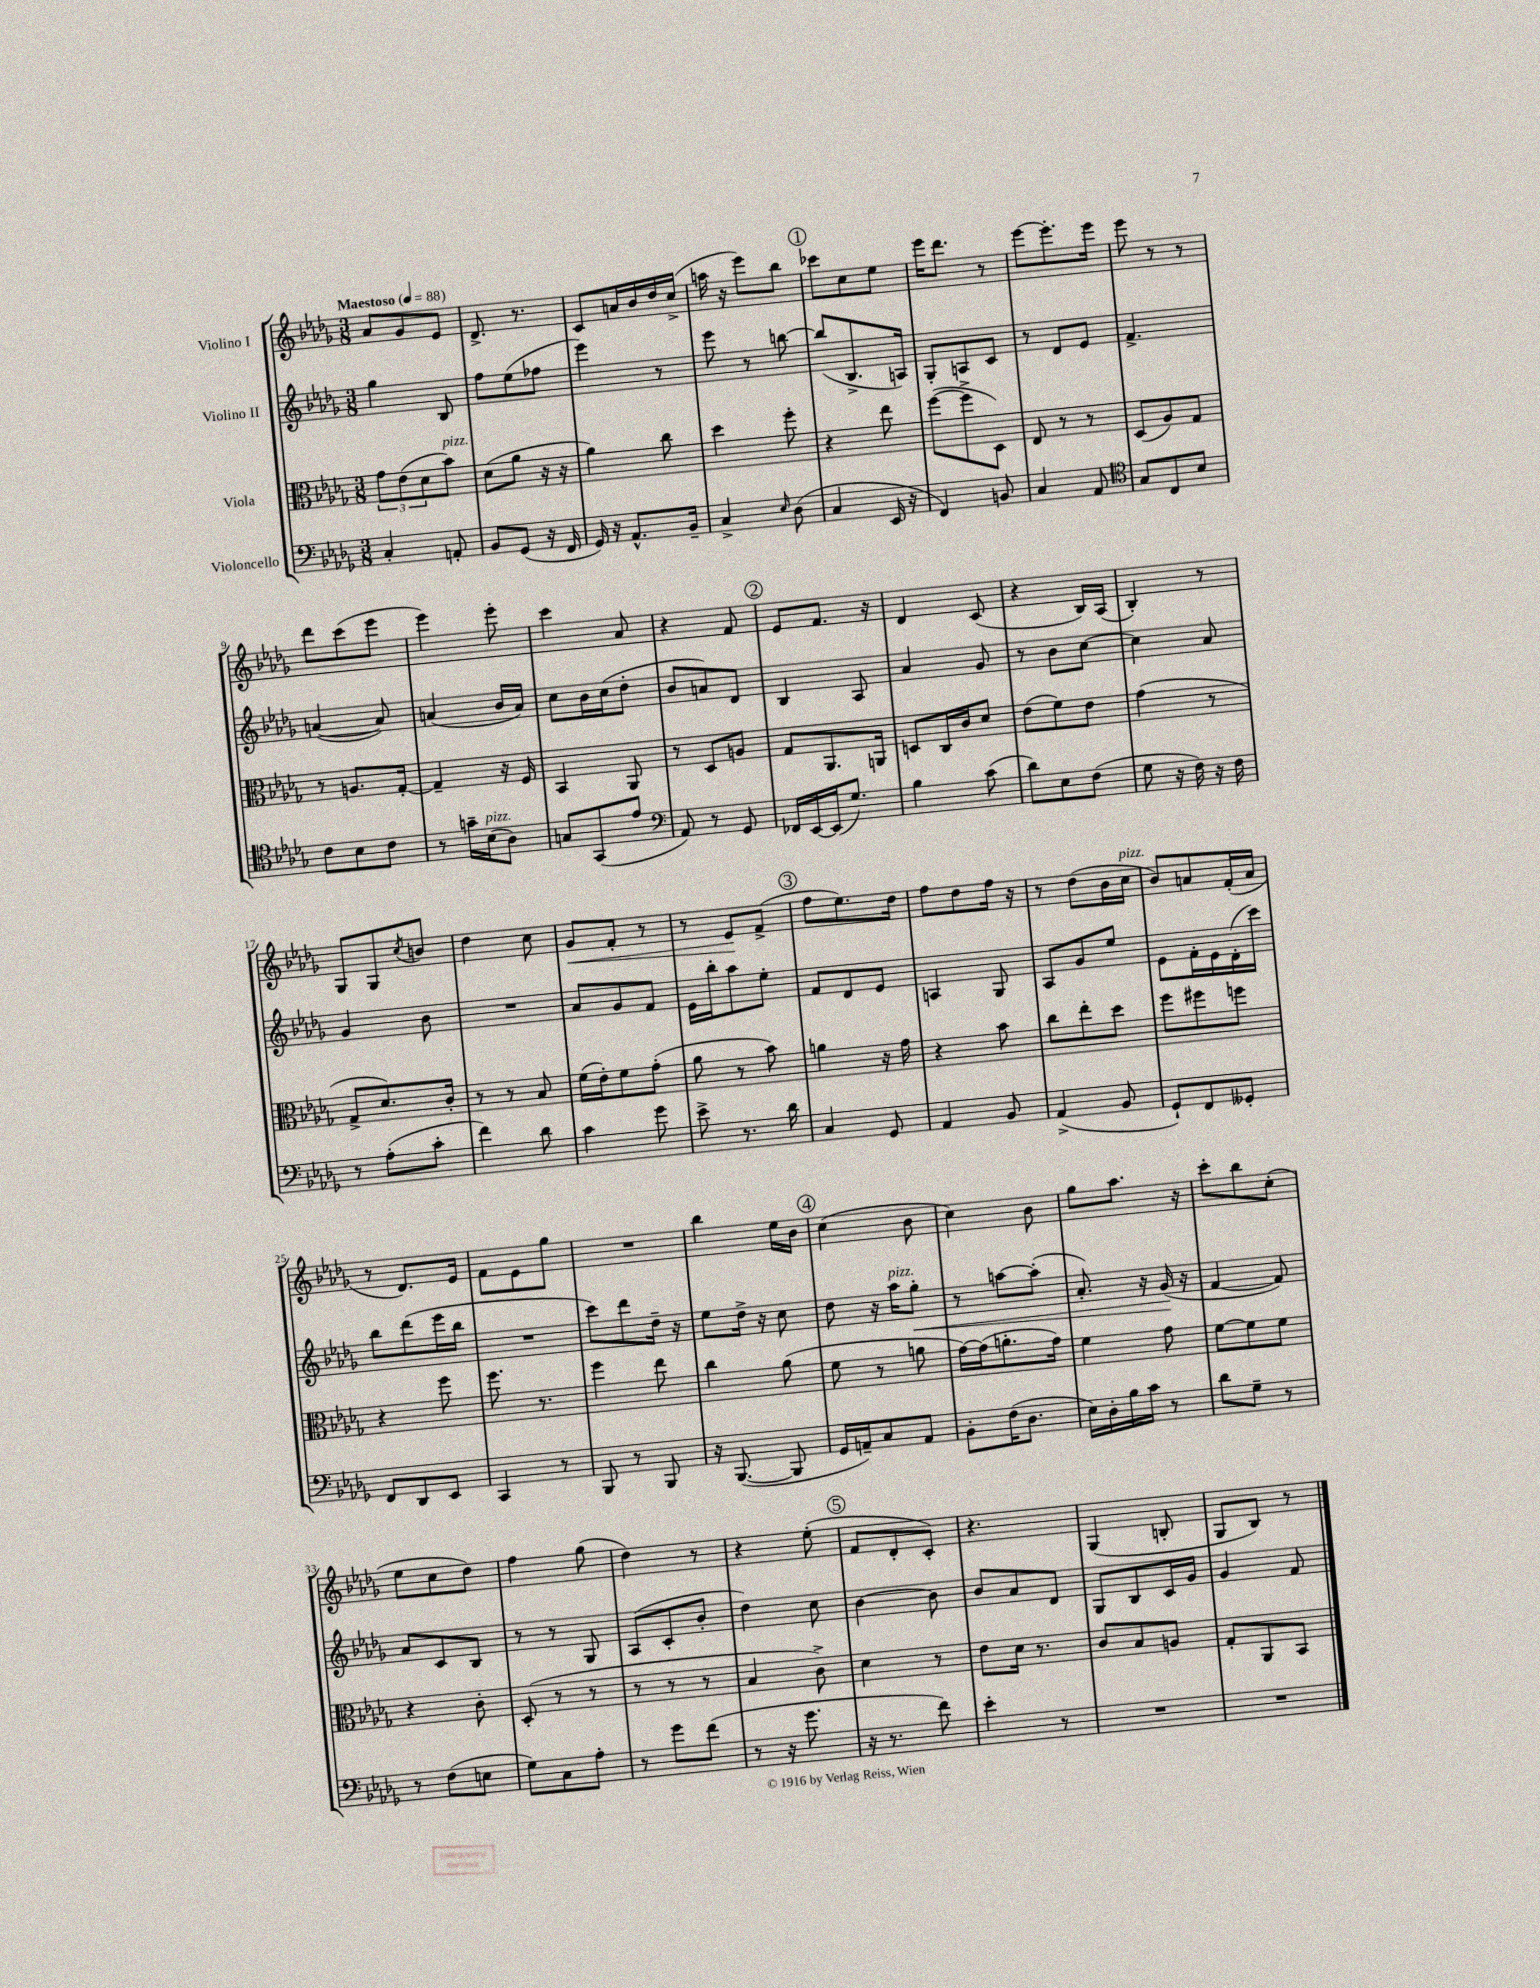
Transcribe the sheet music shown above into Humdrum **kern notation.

**kern	**kern	**kern	**dynam	**kern	**dynam
*part4	*part3	*part2	*part2	*part1	*part1
*staff4	*staff3	*staff2	*staff2	*staff1	*staff1
*I"Violoncello	*I"Viola	*I"Violino II	*	*I"Violino I	*
*clefF4	*clefC3	*clefG2	*	*clefG2	*
*k[b-e-a-d-g-]	*k[b-e-a-d-g-]	*k[b-e-a-d-g-]	*	*k[b-e-a-d-g-]	*
*M3/8	*M3/8	*M3/8	*	*M3/8	*
*MM88	*MM88	*MM88	*	*MM88	*
=1	=1	=1	=1	=1	=1
!	!	!	!	!LO:TX:a:B:t=Maestoso	!
4C'/	12g-\L	4gg-\	.	8a-/L	.
.	(12e-\	.	.	.	.
.	.	.	.	8g-/	.
.	12d-\	.	.	.	.
!	!LO:TX:a:i:t=pizz.	!	!	!	!
8AAn'/	8b-\J)	8B-/	.	8e-/J	.
=2	=2	=2	=2	=2	=2
8BB-/L	(8d-\L	8ff\L	.	8.d-^/	.
(8GG-/J	8a-\J	(8ee-\	.	.	.
.	.	.	.	8.r	.
16r	16r	8ff-X\J	.	.	.
16FF/	16r	.	.	.	.
=3	=3	=3	=3	=3	=3
16GG-/)	4a-\)	4eee-\)	.	8c/L	.
16r	.	.	.	.	.
8.AA-^^/L	.	.	.	16an/L	.
.	.	.	.	16b-/	.
.	8cc\	8r	.	16dd-/	.
16BB-~/Jk	.	.	.	(16cc^/JJ	.
=4	=4	=4	=4	=4	=4
4C^/	4dd-\	8eee-\	.	16aan\	.
.	.	.	.	16r	.
.	.	8r	.	8eee-\L)	.
16qqE-/	.	.	.	.	.
(8D-\	8ff'\	[8bbn\	.	8bb-\J	.
!!LO:REH:place=s1:t=1
=5	=5	=5	=5	=5	=5
4C/	4r	(8bb/L]	.	8ccc-X\L	.
.	.	8.B-^/	.	8cc\	.
16EE-/	8ee-\	.	.	8ee-\J	.
16r	.	16An/Jk)	.	.	.
=6	=6	=6	=6	=6	=6
4FF/)	([8ff\L	8G-'/L	.	16eee-\KL	.
.	.	.	.	8.ddd-\J	.
.	8ff^\]	8An/	.	.	.
8BBn/	8D-\J)	8c/J	.	8r	.
=7	=7	=7	=7	=7	=7
4C/	8E-/	8r	.	[8eee-\L	.
.	8r	8d-/L	.	8.eee-'\]	.
8AA-/	8r	8e-/J	.	.	.
.	.	.	.	16eee-\Jk	.
=8	=8	=8	=8	=8	=8
*clefC4	*	*	*	*	*
8G-/L	(8D-/L	4.f^/	.	8eee-\	.
8C/	8A-/)	.	.	8r	.
8B-/J	8G-/J	.	.	8r	.
!!LO:LB:g=z
=9	=9	=9	=9	=9	=9
8c\L	8r	([4an/	.	8ddd-\L	.
8B-\	8.An/L	.	.	(8ccc\	.
8c\J	.	8a/])	.	8eee-\J	.
.	[16G-'/Jk	.	.	.	.
=10	=10	=10	=10	=10	=10
8r	4G-~/]	(4an/	.	4eee-\)	.
16gn~\LL	.	.	.	.	.
!LO:TX:a:i:t=pizz.	!	!	!	!	!
(16B-\J	.	.	.	.	.
8A-\J)	16r	16b-/LL	.	8eee-'\	.
.	16F/	16a/JJ)	.	.	.
=11	=11	=11	=11	=11	=11
8Gn/L	4BB-/	8cc\L	.	4ccc\	.
(8GG-/	.	16b-\L	.	.	.
.	.	(16cc\J	.	.	.
8e-/J	8AA-/	8dd-'\J	.	8a-/	.
=12	=12	=12	=12	=12	=12
*clefF4	*	*	*	*	*
8AA-/)	8r	8b-/L	.	4r	.
8r	8D-/L	8an/)	.	.	.
8GG-/	8An/J	8d-/J	.	8f/	.
!!LO:REH:place=s1:t=2
=13	=13	=13	=13	=13	=13
16FF-X/LL	8G-/L	4B-/	.	8e-/L	.
[16EE-/	.	.	.	.	.
(16EE-/J]	8.AA-/	.	.	8.f/J	.
8.G-/J)	.	.	.	.	.
.	.	8A-/	.	.	.
.	16AAn/Jk	.	.	16r	.
=14	=14	=14	=14	=14	=14
4B-\	8Dn/L	4a-/	.	4d-/	.
.	16C/L	.	.	.	.
.	16c/J	.	.	.	.
(8c\	8d-/J	8g-/	.	(8c/	.
=15	=15	=15	=15	=15	=15
8d-\L)	(8e-\L	8r	.	4r	.
8E-\	8f\)	8b-\L	.	.	.
(8F\J	8e-\J	[8cc\J	.	16B-/LL)	.
.	.	.	.	(16A-/JJ	.
=16	=16	=16	=16	=16	=16
8G-\	(4g-\	4cc\]	.	4B-'/)	.
16r	.	.	.	.	.
16F\)	.	.	.	.	.
16r	8r	8a-/	.	8r	.
16F\	.	.	.	.	.
!!LO:LB:g=z
=17	=17	=17	=17	=17	=17
8r	8G-^/L	4g-/	.	8G-/L	.
(8A-'\L	8.d-/)	.	.	8G-/	.
.	.	.	.	8qcc/	.
8c'\J	.	8b-\	.	8bn/J	.
.	16c'/Jk	.	.	.	.
=18	=18	=18	=18	=18	=18
4f\)	8r	4.r	.	4dd-\	.
.	8r	.	.	.	.
8d-\	8B-/	.	.	8cc\	.
=19	=19	=19	=19	=19	=19
!	!	!	!	!	!LO:HP:b
4c\	(16f\LL	8a-/L	.	8g-/L	<
.	16e-'\J)	.	.	.	.
.	8f\	8g-/	.	8f'/J	.
8g-\	(8g-'\J	8f/J	.	8r	.
=20	=20	=20	=20	=20	=20
8e-^\	8a-\	16e-\LL	.	8r	.
.	.	16bb-'\J	.	.	.
8.r	8r	8aa-\	.	8e-/L	.
.	8b-\)	8ee-'\J	.	(8f^/J	[
16d-\	.	.	.	.	.
!!LO:REH:place=s1:t=3
=21	=21	=21	=21	=21	=21
4C/	4an\	8f/L	.	8ff\L	.
.	.	8d-/	.	8.ee-\)	.
8GG-/	16r	8e-/J	.	.	.
.	16g-\	.	.	16dd-\Jk	.
=22	=22	=22	=22	=22	=22
4AA-/	4r	4An/	.	8ff\L	.
.	.	.	.	8dd-\	.
8BB-/	8b-\	8G-/	.	16ff\Jk	.
.	.	.	.	16r	.
=23	=23	=23	=23	=23	=23
(4AA-^/	8cc\L	8A-/L	.	8r	.
.	8ee-'\	8g-/	.	(8dd-\L	.
8BB-/	8dd-\J	8ee-/J	.	16b-\L	.
!	!	!	!	!LO:TX:a:i:t=pizz.	!
.	.	.	.	16cc\JJ	.
=24	=24	=24	=24	=24	=24
8GG-`/L)	8ff\L	8e-\L	.	8b-/L)	.
8FF/	8ff#X\	16f'\L	.	8an/	.
.	.	16e-\	.	.	.
8GG--X'/J	8ffn\J	(16d-'\	.	(16f'/L	.
.	.	16ccc\JJ)	.	16a/JJ	.
!!LO:LB:g=z
=25	=25	=25	=25	=25	=25
8FF/L	4r	8bb-\L	.	8r	.
8DD-/	.	(8ddd-\	.	8.d-/L)	.
8EE-/J	8ff\	16eee-\L	.	.	.
.	.	16bb-\JJ	.	16e-/Jk	.
=26	=26	=26	=26	=26	=26
4CC/	8.ff\	4.r	.	8f\L	.
.	.	.	.	8e-\	.
.	8.r	.	.	.	.
8r	.	.	.	8gg-\J	.
=27	=27	=27	=27	=27	=27
8BBB-/	4ff\	8ccc\L)	.	4.r	.
8r	.	8ddd-\	.	.	.
8BBB-/	8ee-\	16dd-~\Jk	.	.	.
.	.	16r	.	.	.
=28	=28	=28	=28	=28	=28
16r	4cc\	8ee-\L	.	4bb-\	.
([8.BBB-/	.	.	.	.	.
.	.	16dd-^\Jk	.	.	.
.	.	16r	.	.	.
8BBB-/]	(8a-\	8cc\	.	16ee-\LL	.
.	.	.	.	16b-\JJ	.
!!LO:REH:place=s1:t=4
=29	=29	=29	=29	=29	=29
16GG-/LL	8f\	8dd-\	.	(4cc\	.
16AAn~/J)	.	.	.	.	.
8C/	8r	16r	.	.	.
!	!	!LO:TX:a:i:t=pizz.	!	!	!
.	.	16aa-\KL	.	.	.
!	!	!	!LO:HP:b	!	!
8AA/J	8an\	8gg-'\J	<	8b-\	.
=30	=30	=30	=30	=30	=30
8BB-'\L	[16g-\LL)	8r	.	4cc\)	.
.	(16g-\J]	.	.	.	.
(16F\K	8.an'\	[8aan\L	.	.	.
8.D-\J	.	.	.	.	.
.	.	(8aa'\J]	.	8b-\	.
.	16g-\Jk)	.	.	.	.
=31	=31	=31	=31	=31	=31
16E-\LL)	4f\	8.a-'/)	.	8gg-\L	.
16D-'\	.	.	.	.	.
16B-\	.	.	.	8.aa-\J	.
16c\JJ	.	16r	.	.	.
8r	8g-\	(16g-/	.	.	.
.	.	16r	[	16r	.
=32	=32	=32	=32	=32	=32
8d-\L	[8f\L	[4f/	.	8ccc'\L	.
8G-~\J	8f\]	.	.	8bb-\	.
8r	8f\J	8f/])	.	(8cc'\J	.
!!LO:LB:g=z
=33	=33	=33	=33	=33	=33
8r	4r	8a-/L	.	8ee-\L	.
(8F\L	.	8c/	.	8cc\	.
8En\J	8c'\	8B-/J	.	8dd-\J)	.
=34	=34	=34	=34	=34	=34
8G-\L)	(8D-'/	8r	.	4ff\	.
8C\	8r	8r	.	.	.
8A-'\J	8r	8G-/	.	(8gg-\	.
=35	=35	=35	=35	=35	=35
8r	8r	(8A-/L	.	4dd-\)	.
8g-\L	8r	8c'/	.	.	.
(8f\J	8r	8b-'/J	.	8r	.
=36	=36	=36	=36	=36	=36
8r	4B-/	4dd-\)	.	4r	.
16r	.	.	.	.	.
8.g-\	.	.	.	.	.
.	8c^\)	8cc\	.	(8ee-'\	.
!!LO:REH:place=s1:t=5
=37	=37	=37	=37	=37	=37
16r	4d-\	[4b-\	.	8f/L	.
8.r	.	.	.	.	.
.	.	.	.	8d-'/	.
8f\)	8r	8b-\]	.	8c'/J)	.
=38	=38	=38	=38	=38	=38
4e-'\	8e-\L	8b-/L	.	4.r	.
.	16d-\Jk	8a-/	.	.	.
.	8.r	.	.	.	.
8r	.	8d-/J	.	.	.
=39	=39	=39	=39	=39	=39
4.r	8c/L	8G-/L	.	(4G-/	.
.	8B-/	8B-/	.	.	.
.	8An/J	16c/L	.	8Bn'/	.
.	.	16g-/JJ	.	.	.
=40	=40	=40	=40	=40	=40
4.r	8G-'/L	4g-/	.	8G-/L	.
.	8AA-/	.	.	8B-/J)	.
.	8BB-/J	8f/	.	8r	.
==	==	==	==	==	==
*-	*-	*-	*-	*-	*-
